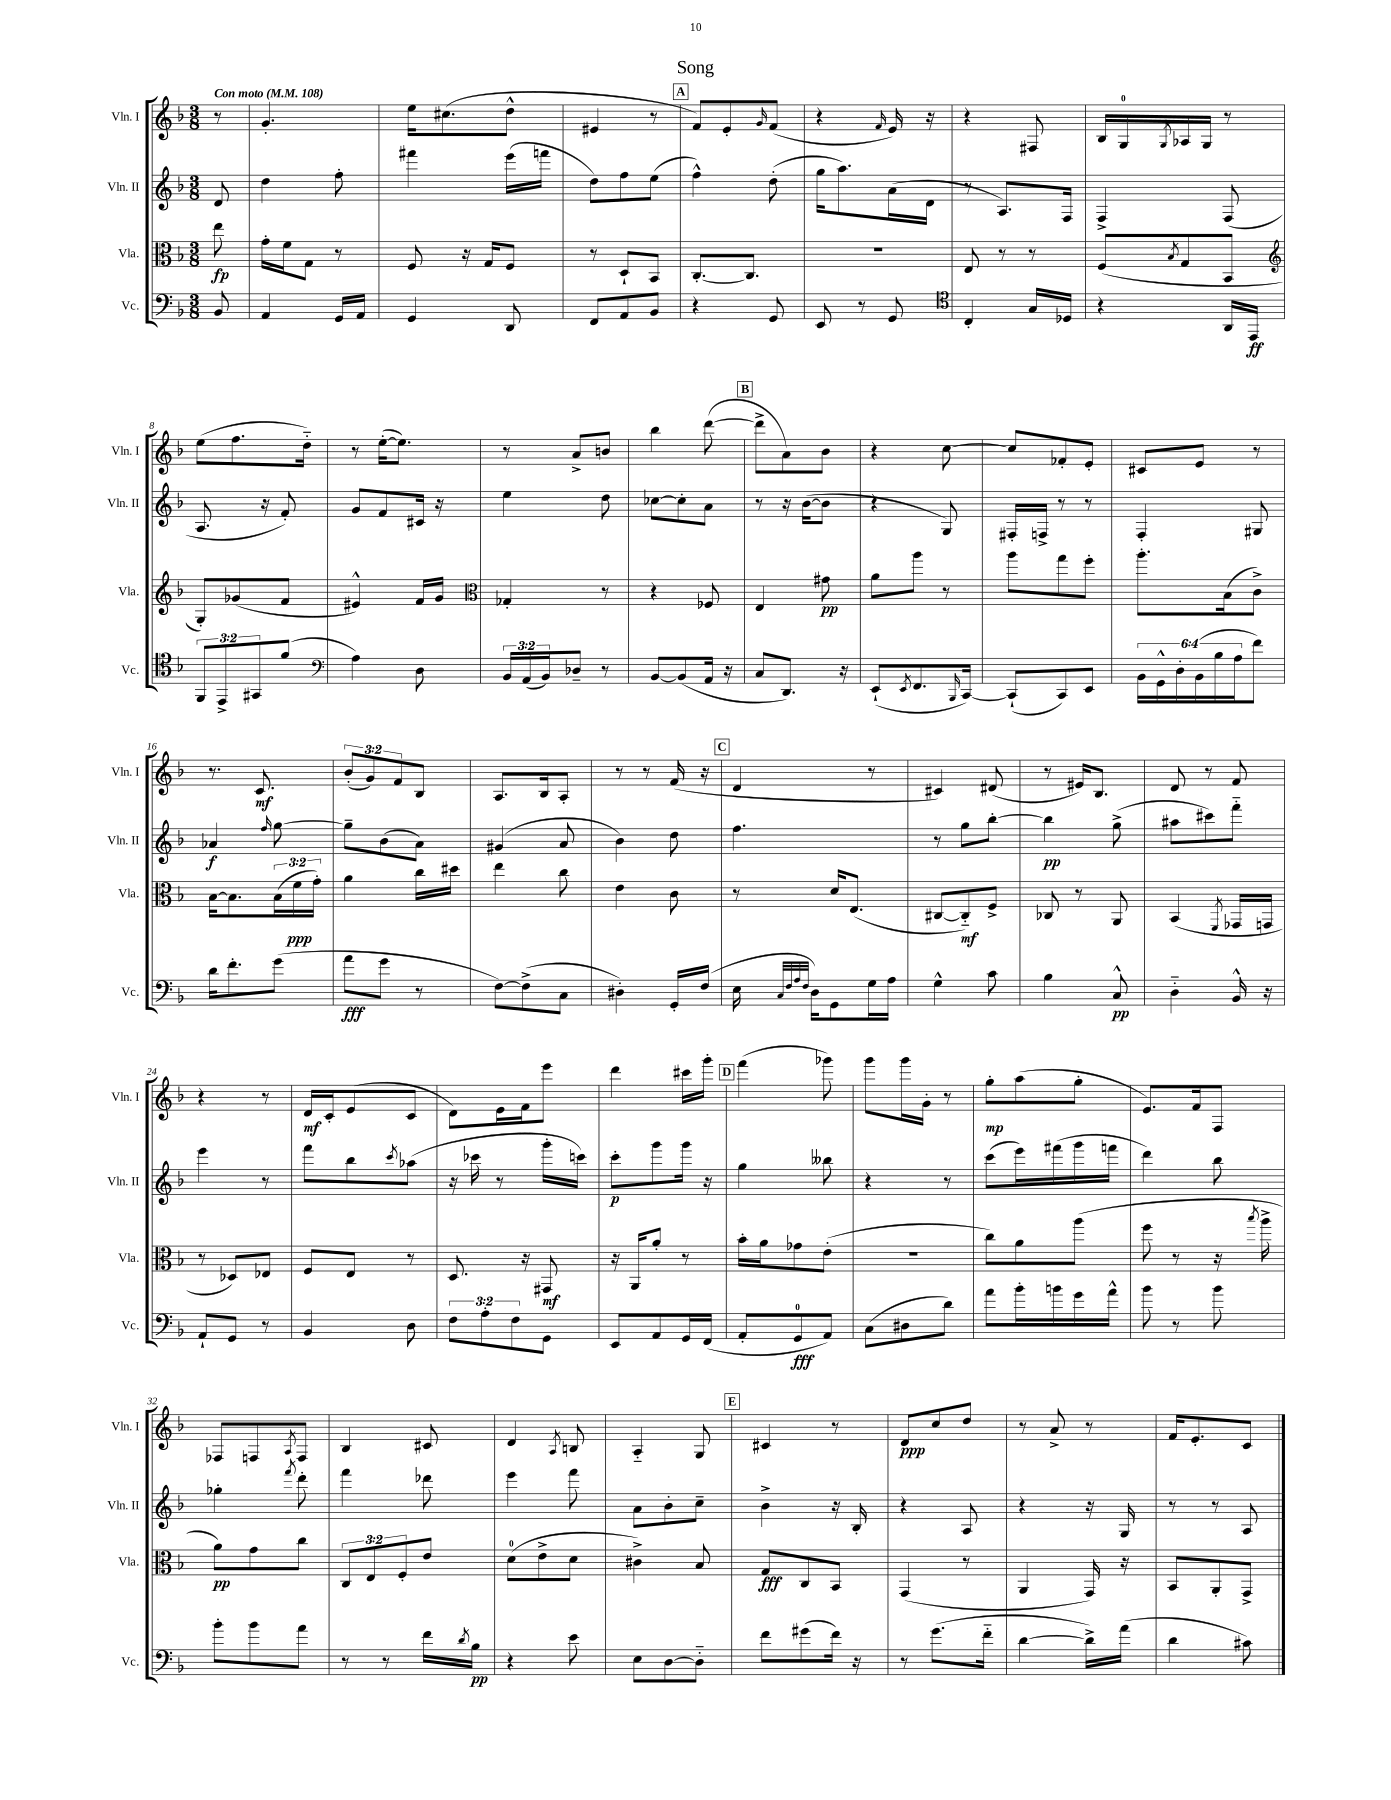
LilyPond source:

\header { title = "Song" }
<<
\new StaffGroup <<
\new Staff = "s0" \with { instrumentName = "Vln. I" shortInstrumentName = "Vln. I" } {
    \clef treble \key f \major \numericTimeSignature \time 3/8 \override Staff.TupletNumber.text = #tuplet-number::calc-fraction-text \partial 8 \tempo "Con moto" 4 = 108
    r8 |
    g'4.-. |
    e''16 cis''8.( d''8-^ |
    eis'4 r8 |
    \mark \markup { \box "A" } f'8) e'8-. \grace { g'16 } f'8( |
    r4 \grace { f'16 } e'16) r16 |
    r4 fis8 |
    bes16 g16-0 \acciaccatura { g8 } aes16 g16 r8 |
    e''8( f''8. d''16-_) |
    r8 e''16~-.( e''8.) |
    r8 a'8-> b'8 |
    bes''4 d'''8~( |
    \mark \markup { \box "B" } d'''8-> a'8) bes'8 |
    r4 c''8~ |
    c''8 fes'8-. e'8-. |
    cis'8 e'8 r8 |
    r8. c'8.\mf |
    \tuplet 3/2 { bes'8-.( g'8) f'8 } bes8 |
    a8. bes16 a8-. |
    r8 r8 f'16( r16 |
    \mark \markup { \box "C" } d'4 r8 |
    cis'4) dis'8( |
    r8 eis'16) bes8. |
    d'8 r8 f'8 |
    r4 r8 |
    d'16\mf c'16-. e'8( c'8 |
    d'8) e'16 f'16 e'''8 |
    d'''4 cis'''16 g'''16-. |
    \mark \markup { \box "D" } f'''4( ges'''8) |
    g'''8 g'''16 g'16-. r8 |
    g''8-.\mp a''8( g''8-. |
    e'8.) f'16 f8 |
    fes8 f8 \acciaccatura { a8 } f8 |
    bes4 cis'8 |
    d'4 \acciaccatura { a8 } b8 |
    a4-_ g8 |
    \mark \markup { \box "E" } cis'4 r8 |
    d'8\ppp c''8 d''8 |
    r8 a'8-> r8 |
    f'16 e'8.-. c'8 \bar "|." |
}
\new Staff = "s1" \with { instrumentName = "Vln. II" shortInstrumentName = "Vln. II" } {
    \clef treble \key f \major \numericTimeSignature \time 3/8 \partial 8
    d'8 |
    d''4 f''8-. |
    fis'''4 e'''16( f'''16 |
    d''8) f''8 e''8( |
    \mark \markup { \box "A" } f''4-^) d''8-.( |
    g''16 a''8.) a'16( d'16 |
    r8 a8.) f16 |
    f4-> f8( |
    a8. r16 f'8-.) |
    g'8 f'8 cis'16 r16 |
    e''4 d''8 |
    ces''8~ ces''8-. a'8 |
    \mark \markup { \box "B" } r8 r16 bes'16~( bes'8 |
    r4 g8) |
    fis16-. f16-> r8 r8 |
    f4-. gis8 |
    aes'4\f \grace { f''16 } g''8~ |
    g''8-- bes'8( a'8) |
    gis'4( a'8 |
    bes'4) d''8 |
    \mark \markup { \box "C" } f''4. |
    r8 g''8 bes''8~-. |
    bes''4\pp g''8->( |
    ais''8 cis'''8) f'''8-_ |
    e'''4 r8 |
    f'''8 bes''8 \acciaccatura { c'''8 } aes''8( |
    r16 ces'''16 r8 g'''16-. c'''16) |
    c'''8-.\p g'''8 g'''16 r16 |
    \mark \markup { \box "D" } g''4 beses''8 |
    r4 r8 |
    c'''8( e'''16) fis'''16( g'''16 f'''16 |
    d'''4) bes''8 |
    ges''4-. \acciaccatura { f'''8 } d'''8-. |
    f'''4 des'''8 |
    e'''4 f'''8 |
    a'8 bes'8-. c''8-- |
    \mark \markup { \box "E" } bes'4-> r16 bes16-. |
    r4 a8 |
    r4 r16 g16 |
    r8 r8 a8 \bar "|." |
}
\new Staff = "s2" \with { instrumentName = "Vla." shortInstrumentName = "Vla." } {
    \clef alto \key f \major \numericTimeSignature \time 3/8 \override Staff.TupletNumber.text = #tuplet-number::calc-fraction-text \partial 8
    e''8\fp |
    g'16-. f'16 g8 r8 |
    f8 r16 g16 f8 |
    r8 d8-! bes,8 |
    \mark \markup { \box "A" } c8.~-. c8. |
    R4. |
    e8 r8 r8 |
    f8( \acciaccatura { bes8 } g8 bes,8 |
    \clef treble g8-.) ges'8( f'8 |
    eis'4-^) f'16 g'16 |
    \clef alto ges4-. r8 |
    r4 fes8 |
    \mark \markup { \box "B" } e4 gis'8\pp |
    a'8 a''8 r8 |
    a''8 g''8 f''8-. |
    a''8.-. bes16( c'8->) |
    bes16~ bes8. \tuplet 3/2 { bes16( f'16\ppp g'16-.) } |
    a'4 c''16 dis''16 |
    e''4 c''8 |
    e'4 c'8 |
    \mark \markup { \box "C" } r8 d'16 e8.( |
    cis8~ cis8-_\mf) f8-> |
    ces8 r8 a,8 |
    bes,4( \acciaccatura { f,8 } ges,16 g,16 |
    r8 des8) ees8 |
    f8 e8 r8 |
    d8. r16 gis,8\mf |
    r16 a,16 a'8-. r8 |
    \mark \markup { \box "D" } bes'16-. a'16 ges'8 e'8-.( |
    R4. |
    c''8) a'8 a''8( |
    f''8 r8 r16 \acciaccatura { bes''8 } a''16-> |
    a'8\pp) g'8 c''8 |
    \tuplet 3/2 { c8 e8 f8-. } e'8 |
    d'8-0( e'8-> d'8 |
    cis'4->) bes8 |
    \mark \markup { \box "E" } g8\fff c8 bes,8 |
    g,4( r8 |
    a,4 g,16) r16 |
    bes,8 a,8-. g,8-> \bar "|." |
}
\new Staff = "s3" \with { instrumentName = "Vc." shortInstrumentName = "Vc." } {
    \clef bass \key f \major \numericTimeSignature \time 3/8 \override Staff.TupletNumber.text = #tuplet-number::calc-fraction-text \partial 8
    bes,8 |
    a,4 g,16 a,16 |
    g,4 d,8 |
    f,8 a,8 bes,8 |
    \mark \markup { \box "A" } r4 g,8 |
    e,8 r8 g,8 |
    \clef tenor c4-. g16 des16 |
    r4 a,16 e,16\ff |
    \tuplet 3/2 { f,8 e,8-> gis,8 } f'8( |
    \clef bass a4) d8 |
    \tuplet 3/2 { bes,16 a,16( bes,16) } des8-- r8 |
    bes,8~ bes,8( a,16 r16 |
    \mark \markup { \box "B" } c8 d,8.) r16 |
    e,8-!( \acciaccatura { e,8 } f,8. \grace { bes,,16 } c,16~) |
    c,8-!( c,8) e,8 |
    \tuplet 6/4 { bes,16 g,16-^ d16-. bes,16( bes16 a16 } f'8) |
    d'16 f'8.-. g'8( |
    a'8\fff g'8 r8 |
    f8~) f8->( c8 |
    dis4-.) g,16-. f16( |
    \mark \markup { \box "C" } e16 \grace { c32 f32 a32 f32 } d16) g,8 g16 a16 |
    g4-^ c'8 |
    bes4 c8-^\pp |
    d4-_ bes,16-^ r16 |
    a,8-! g,8 r8 |
    bes,4 d8 |
    \tuplet 3/2 { f8 a8-. f8 } g,8 |
    e,8 a,8 g,16 f,16( |
    \mark \markup { \box "D" } a,8-. g,8-0\fff a,8) |
    c8( dis8 d'8) |
    a'8 bes'16-. b'16 g'16 a'16-^ |
    bes'8 r8 bes'8 |
    bes'8-. bes'8 a'8 |
    r8 r8 f'16 \acciaccatura { d'8 } bes16\pp |
    r4 e'8 |
    e8 d8~ d8-_ |
    \mark \markup { \box "E" } f'8 gis'8( f'16) r16 |
    r8 g'8.( f'16-_ |
    d'4~ d'16->) a'16( |
    d'4 cis'8) \bar "|." |
}
>>
>>
